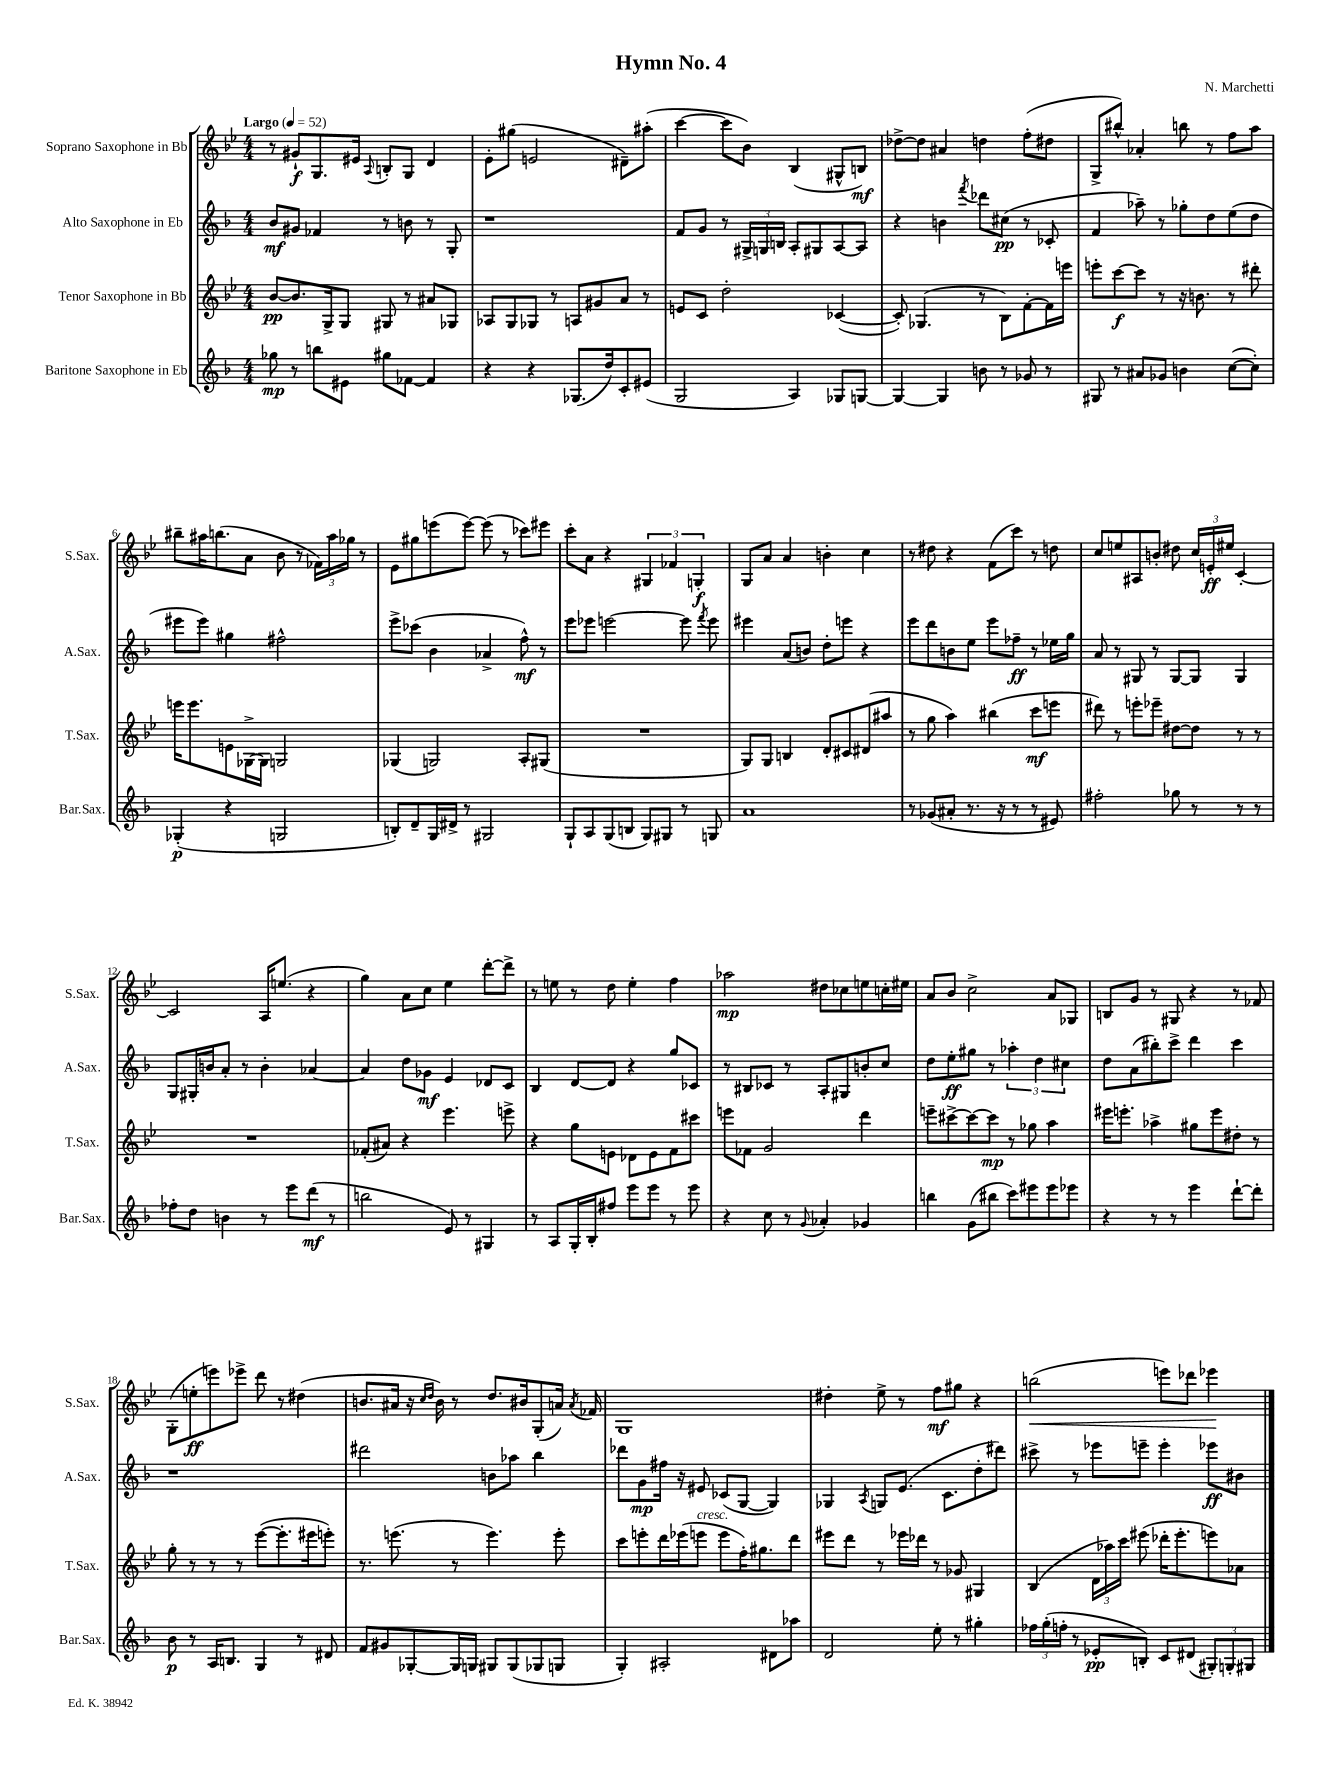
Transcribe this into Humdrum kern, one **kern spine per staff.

**kern	**dynam	**kern	**dynam	**kern	**dynam	**kern	**dynam
*part4	*part4	*part3	*part3	*part2	*part2	*part1	*part1
*staff4	*staff4	*staff3	*staff3	*staff2	*staff2	*staff1	*staff1
*I"Baritone Saxophone in Eb	*	*I"Tenor Saxophone in Bb	*	*I"Alto Saxophone in Eb	*	*I"Soprano Saxophone in Bb	*
*I'Bar.Sax.	*	*I'T.Sax.	*	*I'A.Sax.	*	*I'S.Sax.	*
*clefG2	*	*clefG2	*	*clefG2	*	*clefG2	*
*k[b-]	*	*k[b-e-]	*	*k[b-]	*	*k[b-e-]	*
*M4/4	*	*M4/4	*	*M4/4	*	*M4/4	*
*MM52	*	*MM52	*	*MM52	*	*MM52	*
=1	=1	=1	=1	=1	=1	=1	=1
!	!	!	!	!	!	!LO:TX:a:B:t=Largo	!
8gg-X\	mp	[8b-/L	pp	8b-/L	mf	8r	.
8r	.	8.b-/]	.	8g#X/J	.	8g#X`/L	f
8bbn\L	.	.	.	4f-X/	.	8.G/	.
.	.	16G^/k	.	.	.	.	.
8e#X\J	.	8G/J	.	.	.	.	.
.	.	.	.	.	.	16e#X/Jk	.
.	.	.	.	.	.	8qqA/	.
8gg#X\L	.	8G#X/	.	8r	.	8Bn'/L	.
[8f-X\J	.	8r	.	8bn\	.	8G/J	.
4f-/]	.	8a#X/L	.	8r	.	4d/	.
.	.	8G-X/J	.	8G'/	.	.	.
=2	=2	=2	=2	=2	=2	=2	=2
4r	.	8A-X/L	.	1r	.	8e-'\L	.
.	.	8G/	.	.	.	(8gg#X\J	.
4r	.	8G-X/J	.	.	.	2en/	.
.	.	8r	.	.	.	.	.
(8.G-X/L	.	8An/L	.	.	.	.	.
.	.	8g#X/	.	.	.	.	.
16dd/k)	.	.	.	.	.	.	.
8c'/	.	8a/J	.	.	.	8d#X~\L)	.
(8e#X/J	.	8r	.	.	.	(8aa#X'\J	.
=3	=3	=3	=3	=3	=3	=3	=3
2G/	.	8en/L	.	8f/L	.	[4ccc\	.
.	.	8c/J	.	8g/J	.	.	.
.	.	2dd'\	.	8r	.	8ccc\L]	.
.	.	.	.	24G#X^/LL	.	8b-\J)	.
.	.	.	.	24Gn/	.	.	.
.	.	.	.	24Bn/JJ	.	.	.
4A/)	.	.	.	8A'/L	.	(4B-/	.
.	.	.	.	8G#X/	.	.	.
8G-X/L	.	([4c-X/	.	[8A/	.	8G#X^^/L	.
[8Gn/J	.	.	.	8A/J]	.	8Bn/J)	mf
=4	=4	=4	=4	=4	=4	=4	=4
4G/_	.	8c-'/])	.	4r	.	[8dd-X^\L	.
.	.	(4.G-X/	.	.	.	8dd-\J]	.
4G/]	.	.	.	4bn\	.	4a#X/	.
.	.	.	.	8qfff/	.	.	.
8bn\	.	8r	.	8ddd-X\L	.	4ddn\	.
8r	.	8B-\L)	.	(8cc#X\J	pp	.	.
8g-X/	.	[8f'\	.	8r	.	(8ff'\L	.
8r	.	16f\L]	.	8c-X'/	.	8dd#X\J	.
.	.	16eeen\JJ	.	.	.	.	.
=5	=5	=5	=5	=5	=5	=5	=5
8G#X/	.	8eeen'\L	.	4f/	.	8G^/L	.
8r	.	[8ccc\	f	.	.	8bb#X^^/J)	.
8a#X/L	.	8ccc\J]	.	8aa-X~\)	.	4a-X'/	.
8g-X/J	.	8r	.	8r	.	.	.
4bn\	.	16r	.	8gg-X'\L	.	8bbn\	.
.	.	8.bn\	.	.	.	.	.
.	.	.	.	8dd\	.	8r	.
([8cc\L	.	8r	.	(8ee\	.	8ff\L	.
8cc'\J])	.	8ddd#X'\	.	8dd\J	.	8aa\J	.
!!LO:LB:g=z
=6	=6	=6	=6	=6	=6	=6	=6
(4G-X'/	p	16eeen\KL	.	8eee#X\L	.	8bb#X~\L	.
.	.	8.eee\	.	.	.	.	.
.	.	.	.	8eee#\J)	.	16aa#X\K	.
.	.	.	.	.	.	(8.bbn\	.
4r	.	8en\	.	4gg#X\	.	.	.
.	.	[16G-X^\L	.	.	.	8a\J	.
.	.	16G-\JJ]	.	.	.	.	.
2Gn/	.	2Gn/	.	2ff#X^^\	.	8b-\	.
.	.	.	.	.	.	8r	.
.	.	.	.	.	.	24f-X\LL)	.
.	.	.	.	.	.	24aa#\	.
.	.	.	.	.	.	24gg-X\JJ	.
.	.	.	.	.	.	8r	.
=7	=7	=7	=7	=7	=7	=7	=7
8Bn'/L)	.	(4G-X/	.	8eee^\L	.	8e-\L	.
8d~/	.	.	.	(8ccc-X\J	.	8gg#X\	.
16G/L	.	2Gn/)	.	4b-\	.	(8eeen\	.
16d#X^/JJ	.	.	.	.	.	.	.
8r	.	.	.	.	.	[8eee\J)	.
2G#X/	.	.	.	4a-X^/	.	(8eee\]	.
.	.	.	.	.	.	8r	.
.	.	8A'/L	.	8ff^^\)	mf	8ccc-X\L)	.
.	.	(8G#X/J	.	8r	.	8eee#X\J	.
=8	=8	=8	=8	=8	=8	=8	=8
8G`/L	.	1r	.	8eee\L	.	8ccc'\L	.
8A/	.	.	.	8eee-X\J	.	8a\J	.
(8G/	.	.	.	[2eeen\	.	4r	.
8Bn/J	.	.	.	.	.	.	.
8G/L)	.	.	.	.	.	6G#X/	.
8G#X/J	.	.	.	.	.	.	.
.	.	.	.	.	.	6f-X/	.
8r	.	.	.	8eee\]	.	.	.
.	.	.	.	.	.	6Gn'/	f
.	.	.	.	8qfff/	.	.	.
8Gn/	.	.	.	8eee\	.	.	.
=9	=9	=9	=9	=9	=9	=9	=9
1a	.	8G/L)	.	4eee#X\	.	8G/L	.
.	.	8G/J	.	.	.	8a/J	.
.	.	4Bn/	.	(8a/L	.	4a/	.
.	.	.	.	8bn/J)	.	.	.
.	.	8d'/L	.	8dd'\L	.	4bn'\	.
.	.	8c#X/	.	8eeen\J	.	.	.
.	.	(8d#X/	.	4r	.	4cc\	.
.	.	8aa#X/J	.	.	.	.	.
=10	=10	=10	=10	=10	=10	=10	=10
8r	.	8r	.	8eee\L	.	8r	.
(8g-X/L	.	8gg\	.	8ddd\	.	8dd#X\	.
8a#X'/J	.	4aa\)	.	8bn\	.	4r	.
8.r	.	.	.	8ee\J	.	.	.
.	.	(4bb#X\	.	8eee\L	.	(8f\L	.
16r	.	.	.	.	.	.	.
8r	.	.	.	8ff-X~\J	ff	8ccc\J)	.
8r	.	8ccc\L	mf	8r	.	8r	.
8e#X/)	.	8eeen\J	.	16ee-X\LL	.	8ddn\	.
.	.	.	.	16gg\JJ	.	.	.
=11	=11	=11	=11	=11	=11	=11	=11
2ff#X'\	.	8ddd#X\)	.	8a/	.	8cc/L	.
.	.	8r	.	8r	.	8een/	.
.	.	8eeen'\L	.	8G#X/	.	8A#X/	.
.	.	8eee-X~\J	.	8r	.	8bn'/J	.
8gg-X\	.	[8dd#X\L	.	[8G#/L	.	8dd#X\	.
8r	.	8dd#\J]	.	8G#/J]	.	24cc/LL	.
.	.	.	.	.	.	24en'/	ff
.	.	.	.	.	.	24ee#X/JJ	.
8r	.	8r	.	4G#/	.	[4c'/	.
8r	.	8r	.	.	.	.	.
!!LO:LB:g=z
=12	=12	=12	=12	=12	=12	=12	=12
8ff-X'\L	.	1r	.	8G/L	.	2c/]	.
8dd\J	.	.	.	16G#X'/L	.	.	.
.	.	.	.	16bn/J	.	.	.
4bn\	.	.	.	8a'/J	.	.	.
.	.	.	.	8r	.	.	.
8r	.	.	.	4b'\	.	16A/KL	.
.	.	.	.	.	.	(8.een/J	.
8eee\L	.	.	.	.	.	.	.
(8ddd\J	mf	.	.	[4a-X/	.	4r	.
8r	.	.	.	.	.	.	.
=13	=13	=13	=13	=13	=13	=13	=13
2bbn\	.	(8f-X'/L	.	4a-/]	.	4gg\)	.
.	.	8a#X/J)	.	.	.	.	.
.	.	4r	.	8dd\L	.	8a\L	.
.	.	.	.	8g-X\J	mf	8cc\J	.
8e/)	.	4.eee-\	.	4e/	.	4ee-\	.
8r	.	.	.	.	.	.	.
4G#X/	.	.	.	8d-X/L	.	[8ddd'\L	.
.	.	8eeen^\	.	8c/J	.	8ddd^\J]	.
=14	=14	=14	=14	=14	=14	=14	=14
8r	.	4r	.	4B-/	.	8r	.
8A/L	.	.	.	.	.	8een\	.
16G'/L	.	8gg\L	.	[8d/L	.	8r	.
16B-'/J	.	.	.	.	.	.	.
8ff#X/J	.	8en\J	.	8d/J]	.	8dd\	.
8eee\L	.	8d-X\L	.	4r	.	4ee'\	.
8eee\J	.	8e\	.	.	.	.	.
8r	.	8f\	.	8gg/L	.	4ff\	.
8eee\	.	8ccc#X\J	.	8c-X/J	.	.	.
=15	=15	=15	=15	=15	=15	=15	=15
4r	.	8eeen\L	.	8r	.	2aa-X\	mp
.	.	8f-X\J	.	8B#X/L	.	.	.
8cc\	.	2g/	.	8c-X/J	.	.	.
8r	.	.	.	8r	.	.	.
8qqg/	.	.	.	.	.	.	.
4a-X'/	.	.	.	8A'/L	.	8dd#X\L	.
.	.	.	.	8G#X/	.	8cc-X\	.
4g-X/	.	4ddd\	.	8bn'/	.	8een\	.
.	.	.	.	8cc/J	.	16ccn'\L	.
.	.	.	.	.	.	16ee#X\JJ	.
=16	=16	=16	=16	=16	=16	=16	=16
4bbn\	.	8eeen~\L	.	8dd\L	.	8a/L	.
.	.	[8ccc#X^\	.	8ee'\	ff	8b-/J	.
(8g\L	.	8ccc#\_	.	8gg#X\J	.	2cc^\	.
8bb#X\J	.	8ccc#\J]	mp	8r	.	.	.
8ccc\L)	.	8r	.	6aa-X'\	.	.	.
8eee#X\	.	8gg-X\	.	.	.	.	.
.	.	.	.	6dd\	.	.	.
8eee#\	.	4aa\	.	.	.	8a/L	.
.	.	.	.	6cc#X\	.	.	.
8eee-X\J	.	.	.	.	.	8G-X/J	.
=17	=17	=17	=17	=17	=17	=17	=17
4r	.	16eee#X\KL	.	8dd\L	.	8Bn/L	.
.	.	8.eeen'\J	.	.	.	.	.
.	.	.	.	(8a\	.	8g/J	.
8r	.	4aa-X^\	.	8bb#X'\)	.	8r	.
8r	.	.	.	8ccc^\J	.	8G#X/	.
4eee\	.	8gg#X\L	.	4ddd\	.	4r	.
.	.	8eee\	.	.	.	.	.
[8ddd`\L	.	8dd#X'\J	.	4ccc\	.	8r	.
8ddd'\J]	.	8r	.	.	.	8f-X/	.
!!LO:LB:g=z
=18	=18	=18	=18	=18	=18	=18	=18
8b-\	p	8gg'\	.	1r	.	(8G'\L	.
8r	.	8r	.	.	.	8een'\	ff
16A/KL	.	8r	.	.	.	8eeen\)	.
8.Bn/J	.	.	.	.	.	.	.
.	.	8r	.	.	.	8eee-X^\J	.
4G/	.	([8eee-\L	.	.	.	8ddd\	.
.	.	8.eee-'\]	.	.	.	8r	.
8r	.	.	.	.	.	(4dd#X\	.
.	.	16eee#X\k	.	.	.	.	.
8d#X/	.	8eeen'\J)	.	.	.	.	.
=19	=19	=19	=19	=19	=19	=19	=19
8f/L	.	8.r	.	2ddd#X\	.	8.bn/L	.
8g#X/	.	.	.	.	.	.	.
.	.	(8.eeen\	.	.	.	16a#X/Jk	.
[8G-X'/	.	.	.	.	.	16r	.
.	.	.	.	.	.	16qqcc/LL	.
.	.	.	.	.	.	16qqdd/JJ	.
.	.	.	.	.	.	16b\)	.
16G-/L]	.	8r	.	.	.	8r	.
16Gn/JJ	.	.	.	.	.	.	.
8G#X/L	.	4.eee\)	.	8bn\L	.	8.dd/L	.
(8G#/	.	.	.	8aa-X\J	.	.	.
.	.	.	.	.	.	16b#X/k	.
8G-X/	.	.	.	4bb-\	.	(8G'/	.
8Gn/J	.	8eee'\	.	.	.	16an/Jk)	.
.	.	.	.	.	.	8qa/	.
.	.	.	.	.	.	16f-X/	.
=20	=20	=20	=20	=20	=20	=20	=20
4G'/)	.	8ccc\L	.	8ddd-X\L	.	1G	.
.	.	8eeen'\	.	8g\	mp	.	.
2A#X'/	.	16ddd\L	.	16ff#X\Jk	.	.	.
.	.	(16eee-X\J	.	16r	.	.	.
!	!	!LO:TX:a:i:t=cresc.	!	!	!	!	!
.	.	8eeen\J	.	8e#X/	.	.	.
.	.	8eee\L	.	(8c-X/L	.	.	.
.	.	16ff'\K)	.	[8G/J	.	.	.
.	.	8.gg#X\	.	.	.	.	.
8d#X\L	.	.	.	4G/])	.	.	.
8aa-X\J	.	8ddd\J	.	.	.	.	.
=21	=21	=21	=21	=21	=21	=21	=21
2d/	.	8eee#X\L	.	4G-X/	.	4dd#X'\	.
.	.	8ddd\J	.	.	.	.	.
.	.	.	.	8qA/	.	.	.
.	.	8r	.	8Gn/L	.	8ee-^\	.
.	.	16eee-X\LL	.	(8.e/J	.	8r	.
.	.	16ddd-X\JJ	.	.	.	.	.
8ee'\	.	8r	.	.	.	8ff\L	mf
.	.	.	.	8.c\L	.	.	.
8r	.	8g-X/	.	.	.	8gg#X\J	.
4gg#X'\	.	4G#X/	.	8dd'\	.	4r	.
.	.	.	.	8ddd#X\J)	.	.	.
=22	=22	=22	=22	=22	=22	=22	=22
!	!	!	!	!	!	!	!LO:HP:b
24ff-X\LL	.	(4B-/	.	8ccc#X^\	.	(2bbn\	<
(24gg'\	.	.	.	.	.	.	.
24ffn'\JJ	.	.	.	.	.	.	.
8r	.	.	.	8r	.	.	.
8e-X'/L	pp	24d\LL	.	8eee-X\L	.	.	.
.	.	24aa-X\)	.	.	.	.	.
.	.	24ccc\JJ	.	.	.	.	.
8Bn'/J)	.	(8eee#X\	.	8eeen~\J	.	.	.
8c/L	.	16ddd-X'\KL	.	4eee'\	.	8eeen\L)	.
.	.	8.eee#'\	.	.	.	.	.
(8d#X/J	.	.	.	.	.	8ddd-X\J	.
12G#X'/L)	.	8eeen\)	.	8eee-X\L	ff	4eee-X\	.
12Gn'/	.	.	.	.	.	.	.
.	.	8a-X\J	.	8b#X\J	.	.	.
12G#X/J	.	.	.	.	.	.	.
.	.	.	.	.	.	.	[
==	==	==	==	==	==	==	==
*-	*-	*-	*-	*-	*-	*-	*-
